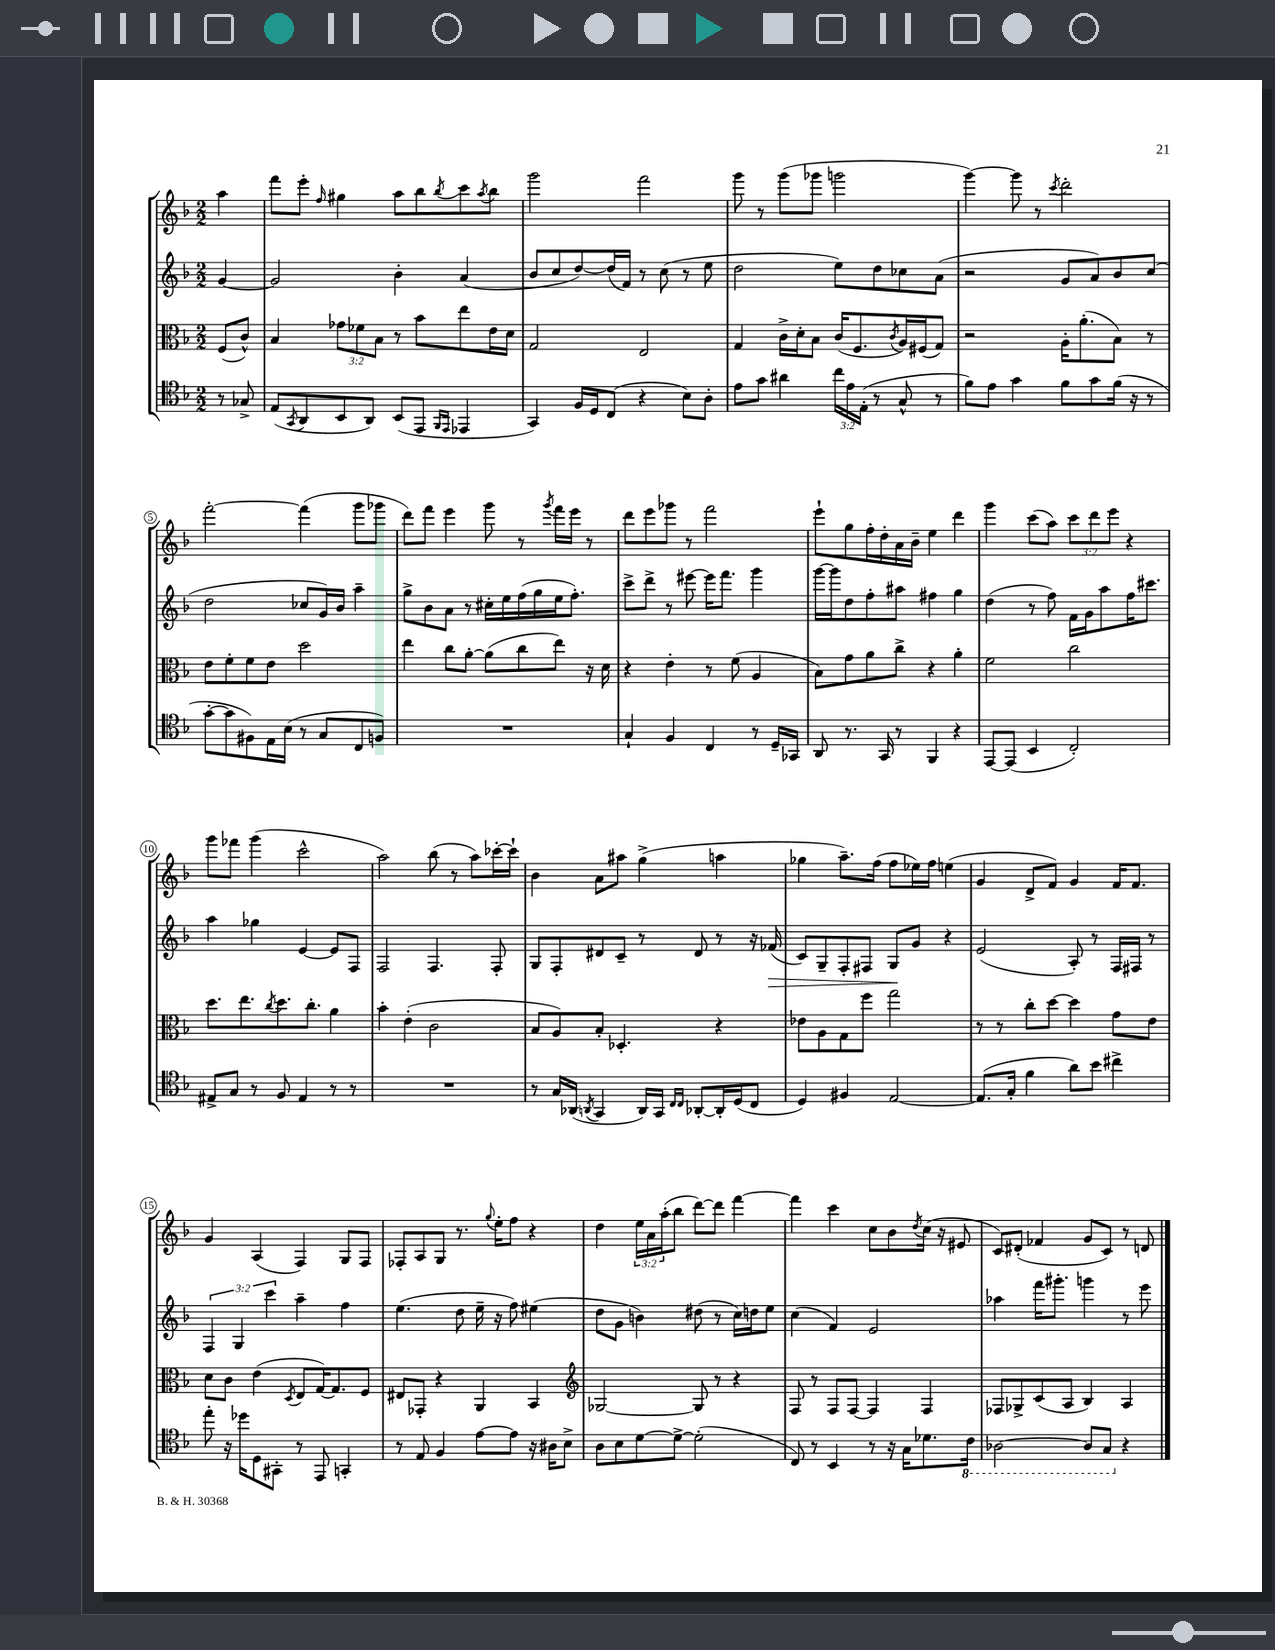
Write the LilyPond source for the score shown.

<<
\new StaffGroup <<
\new Staff = "s0" {
    \clef treble \key f \major \numericTimeSignature \time 2/2 \override Staff.TupletNumber.text = #tuplet-number::calc-fraction-text \partial 4
    a''4 |
    f'''8 e'''8-. \grace { f''16 } gis''4 a''8 bes''8 \acciaccatura { bes''8 } c'''8 \acciaccatura { a''8 } bes''8 |
    g'''2 f'''2 |
    g'''8 r8 g'''8( ges'''8 g'''2 |
    g'''4~) g'''8 r8 \acciaccatura { c'''8 } d'''2-. |
    f'''2~-. f'''4( g'''8 ges'''8 |
    d'''8) f'''8 e'''4 g'''8 r8 \acciaccatura { g'''8 } f'''16 e'''16 r8 |
    d'''8 e'''8 ges'''8 r8 f'''2 |
    e'''8-! g''8 f''16-. d''16-. a'16 bes'16-- e''4 d'''4 |
    g'''4 c'''8( a''8) \tuplet 3/2 { c'''8 d'''8 e'''8 } r4 |
    g'''8 fes'''8 g'''4( c'''2-^ |
    a''2) bes''8( r8 a''8) ces'''16~-. ces'''16-! |
    bes'4 a'8 ais''8 g''4->( a''4 |
    ges''4 a''8.--) f''16( f''8 ees''16) f''16 e''4( |
    g'4 d'8-> f'8) g'4 f'16 f'8. |
    g'4 a4( f4) g8 f8 |
    fes8-. a8 g8 r8. \appoggiatura { g''8 } e''16-. f''8 r4 |
    d''4 \tuplet 3/2 { e''16 a'16 a''16-.( } bes''8 d'''8~) d'''8 f'''4~ |
    f'''4 c'''4 c''8 bes'8 \acciaccatura { d''8 } c''16( r16 eis'8 |
    c'8) dis'8-.( fes'4 g'8 c'8) r8 d'8 \bar "|." |
}
\new Staff = "s1" {
    \clef treble \key f \major \numericTimeSignature \time 2/2 \override Staff.TupletNumber.text = #tuplet-number::calc-fraction-text \partial 4
    g'4~ |
    g'2 bes'4-. a'4( |
    bes'8 c''8 d''8~) d''16( f'16) r8 c''8( r8 e''8 |
    d''2 e''8) d''8 ces''8 a'8( |
    r2 g'8 a'8) bes'8 c''8( |
    d''2 ces''8 g'16) bes'16 a''4-- |
    g''8-> bes'8 a'8 r8 cis''16-. e''16 f''16( g''16 e''16 f''8.-.) |
    c'''8-> d'''8-> r8 eis'''8~ eis'''16 f'''8. g'''4 |
    g'''16~ g'''16 d''8 f''8-. ais''8 fis''4 g''4 |
    d''4( r8 f''8) f'16 g'16 a''8 f''16 cis'''8. |
    a''4 ges''4 e'4~ e'8 f8 |
    f2 f4. f8-. |
    g8 f8-. dis'8 c'8-- r8 dis'8 r8 r16 fes'16\>( |
    c'8) g8-- f8-. fis8 g8\! g'8 r4 |
    e'2( a8-.) r8 f16 fis16 r8 |
    \tuplet 3/2 { f4 g4 c'''4 } a''4-- f''4 |
    e''4.( d''8 e''16-- r16 f''8) eis''4( |
    d''8 g'8 b'4) dis''8( r8 c''16) d''16 e''8 |
    c''4( f'4) e'2 |
    aes''4 f'''16 gis'''8.-. g'''4 r8 e'''8 \bar "|." |
}
\new Staff = "s2" {
    \clef alto \key f \major \numericTimeSignature \time 2/2 \override Staff.TupletNumber.text = #tuplet-number::calc-fraction-text \partial 4
    f8( c'8-^) |
    bes4 \tuplet 3/2 { ges'8 fes'8 bes8 } r8 bes'8 e''8 e'16 d'16 |
    g2 e2 |
    g4 c'16-> d'16-. bes8 c'16( f8. \acciaccatura { c'8 } a16) fis16( g8) |
    r2 a16-. a'8.-.( bes8) r8 |
    e'8 f'8-. f'8 e'8 d''2 |
    e''4 c''8 a'8~-. a'8( c''8 e''8) r16 d'16 |
    r4 e'4-. r8 f'8( a4 |
    bes8) g'8 a'8 c''8-> r4 a'4-. |
    f'2 c''2 |
    d''8. e''8. \acciaccatura { c''8 } d''8. c''8.-. a'4 |
    bes'4-. e'4-.( c'2 |
    bes8 a8) bes8-. des4.-. r4 |
    ees'8 a8 g8 f''8 g''2 |
    r8 r8 c''8-. d''8~ d''4 g'8 e'8 |
    d'8 c'8 e'4( \acciaccatura { d8 } e8 g16~) g8. f8 |
    eis8 ges,8-. r4 a,4 bes,4 |
    \clef treble ges2~ ges8 r8 r4 |
    f8 r8 f8 f8~ f4 f4 |
    fes8 ges8-> c'8( a8 bes4) a4 \bar "|." |
}
\new Staff = "s3" {
    \clef tenor \key f \major \numericTimeSignature \time 2/2 \override Staff.TupletNumber.text = #tuplet-number::calc-fraction-text \partial 4
    r8 ges8-> |
    e8( \acciaccatura { g,8 } a,8 bes,8 a,8) bes,8( e,8 \grace { f,16 e,16 } ees,4 |
    g,4) f16 d16 c8( r4 bes8) a8-. |
    e'8 g'8 ais'4 \tuplet 3/2 { c''16 e'16 e16-.( } r8 g8-^ r8 |
    f'8) e'8 g'4 f'8 g'8 f'16( r16 r8 |
    g'8~-. g'8 fis8) e16 bes16( r8 g8 c8 f8) |
    R1 |
    g4-! f4 c4 r8 d16-- ges,16 |
    a,8 r8. g,16 r8 f,4 r4 |
    e,8~ e,8( bes,4 c2-.) |
    eis8-> g8 r8 f8 eis4 r8 r8 |
    R1 |
    r8 g16 aes,16( \acciaccatura { a,8 } g,4 a,16) g,16 \grace { c16 c16 } aes,8~-. aes,16-. d16( c8 |
    d4) fis4 e2~ |
    e8.( g16-. f'4 a'8) bes'8 cis''4-> |
    e''8-. r16 des''16 d8 gis,8-. r8 e,8 g,4-. |
    r8 e8 f4 e'8~ e'8 r16 ais16 bes8-> |
    a8 bes8 d'8~ d'8~-> d'2-.( |
    c8) r8 bes,4 r8 r16 g16 des'8. \ottava #-1 c16 |
    aes,2~ aes,8 g,8 \ottava #0 r4 \bar "|." |
}
>>
>>
\layout { \context { \Score \override BarNumber.stencil = #(make-stencil-circler 0.1 0.3 ly:text-interface::print) } }
